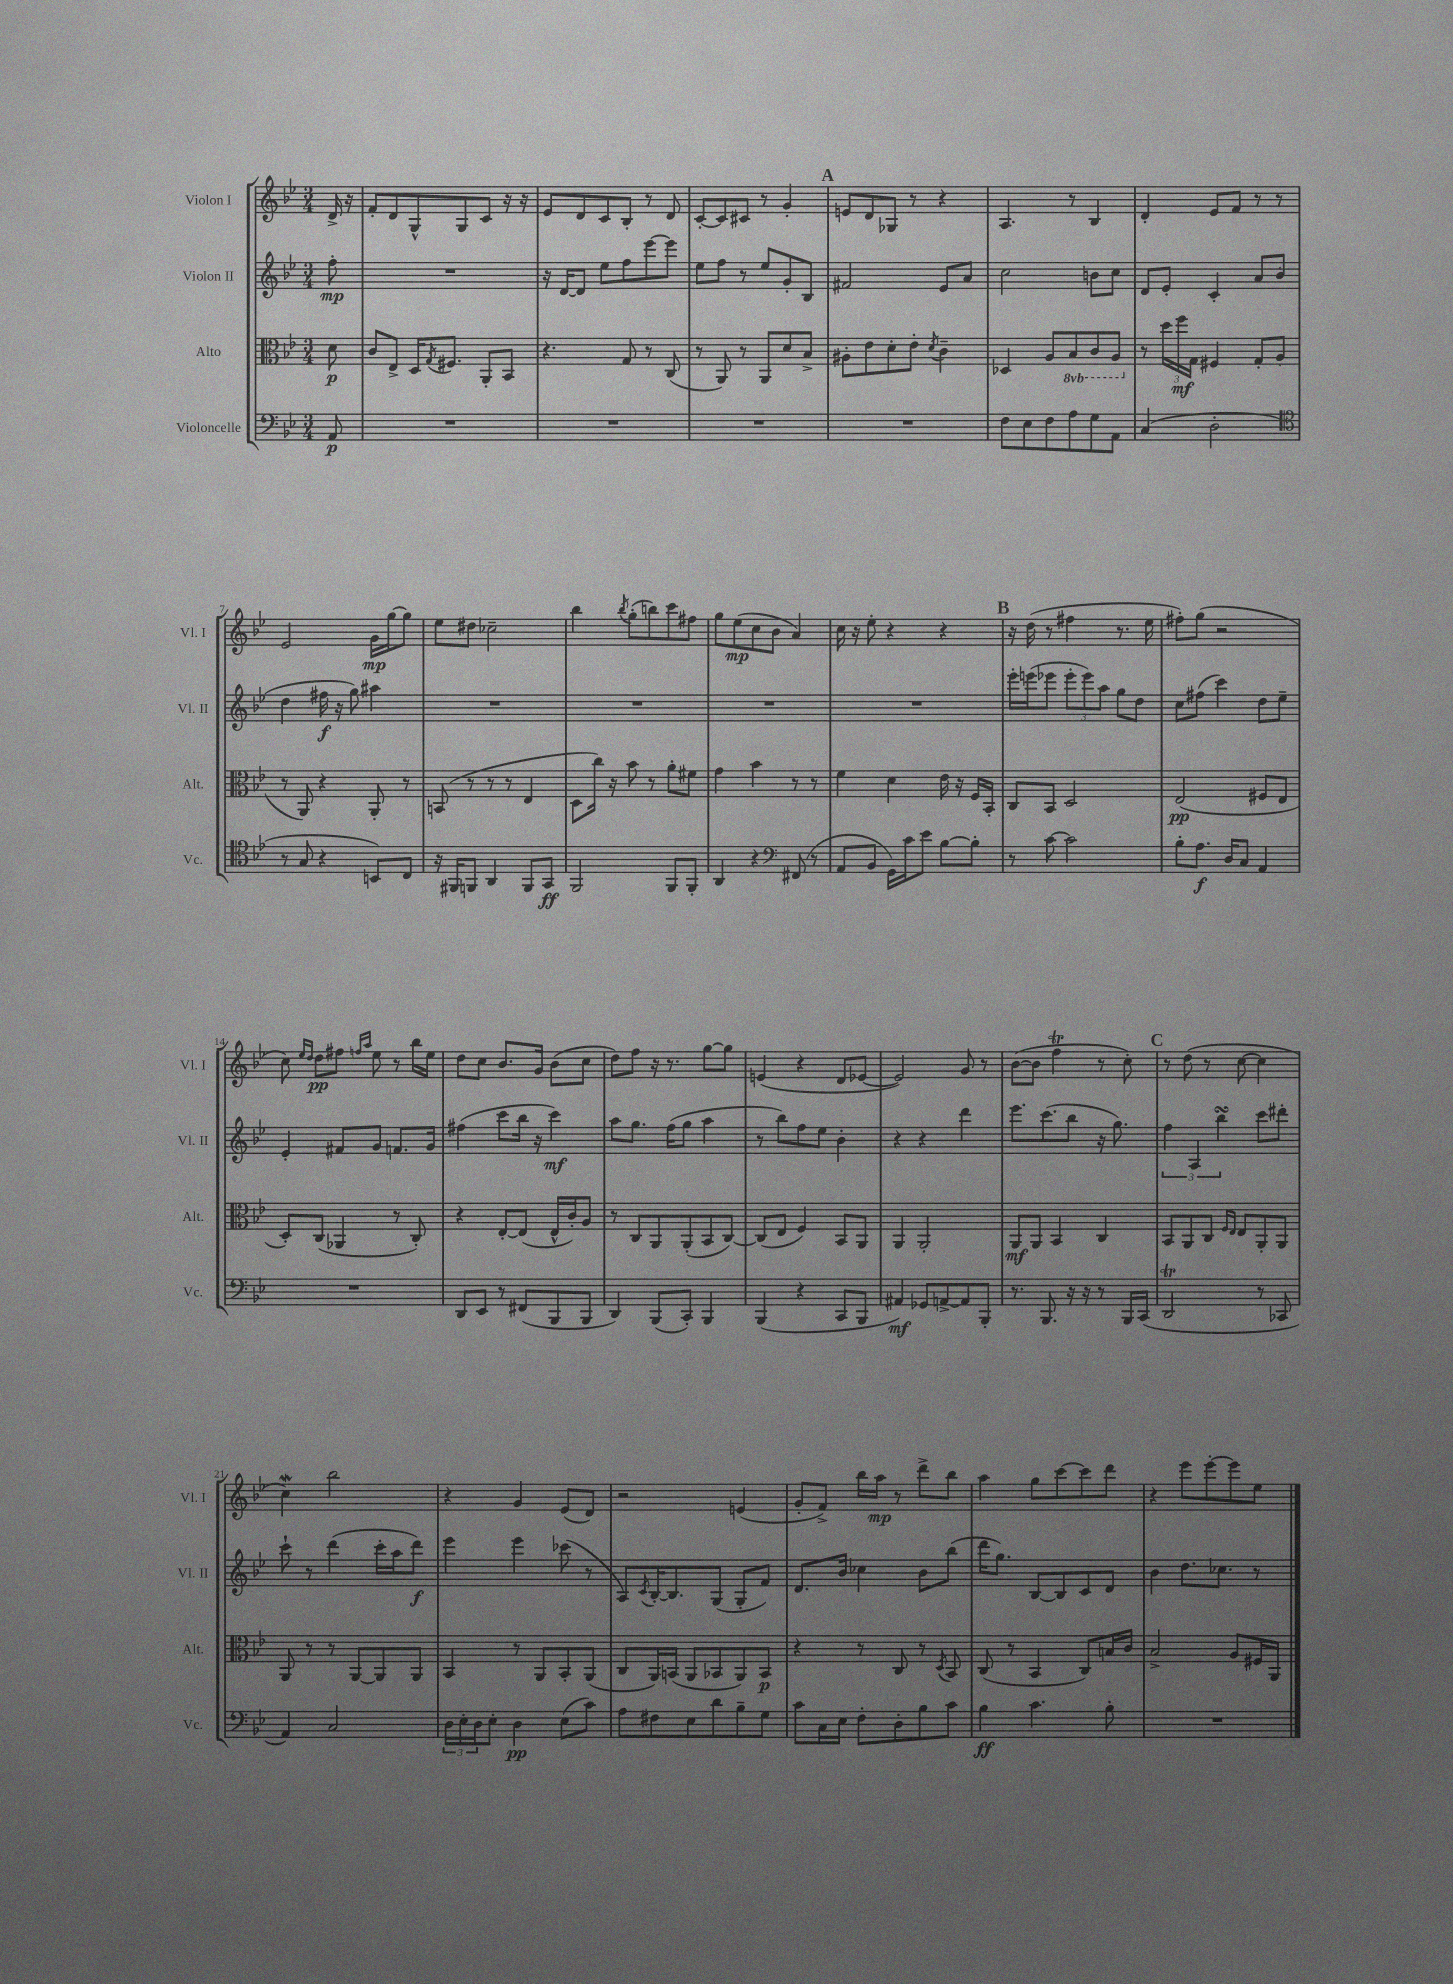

**kern	**dynam	**kern	**dynam	**kern	**dynam	**kern	**dynam
*part4	*part4	*part3	*part3	*part2	*part2	*part1	*part1
*staff4	*staff4	*staff3	*staff3	*staff2	*staff2	*staff1	*staff1
*I"Violoncelle	*	*I"Alto	*	*I"Violon II	*	*I"Violon I	*
*I'Vc.	*	*I'Alt.	*	*I'Vl. II	*	*I'Vl. I	*
*clefF4	*	*clefC3	*	*clefG2	*	*clefG2	*
*k[b-e-]	*	*k[b-e-]	*	*k[b-e-]	*	*k[b-e-]	*
*M3/4	*	*M3/4	*	*M3/4	*	*M3/4	*
=	=	=	=	=	=	=	=
8AA/	p	8d\	p	8ff'\	mp	16d^/	.
.	.	.	.	.	.	16r	.
=1	=1	=1	=1	=1	=1	=1	=1
2.r	.	8c/L	.	2.r	.	8f'/L	.
.	.	8E-^/J	.	.	.	8d/	.
.	.	16D/KL	.	.	.	8G^^/	.
.	.	8qG/	.	.	.	.	.
.	.	8.F#X/J	.	.	.	.	.
.	.	.	.	.	.	8G/	.
.	.	8AA'/L	.	.	.	8c/J	.
.	.	8BB-/J	.	.	.	16r	.
.	.	.	.	.	.	16r	.
=2	=2	=2	=2	=2	=2	=2	=2
2.r	.	4.r	.	16r	.	8e-/L	.
.	.	.	.	[16d/KL	.	.	.
.	.	.	.	8d/J]	.	8d/	.
.	.	.	.	8ee-\L	.	8c/	.
.	.	8G/	.	8ff\	.	8B-'/J	.
.	.	8r	.	[8eee-\	.	8r	.
.	.	(8C/	.	8eee-\J]	.	8d/	.
=3	=3	=3	=3	=3	=3	=3	=3
2.r	.	8r	.	8ee-\L	.	[8c'/L	.
.	.	8AA/)	.	8ff\J	.	8c/]	.
.	.	8r	.	8r	.	8c#X/J	.
.	.	8AA/L	.	8ee-/L	.	8r	.
.	.	8d/	.	8g'/	.	4g'/	.
.	.	8B-^/J	.	8B-/J	.	.	.
!!LO:REH:place=s1:t=A
=4	=4	=4	=4	=4	=4	=4	=4
2.r	.	8A#X'\L	.	2f#X/	.	8en/L	.
.	.	8e-\	.	.	.	8d/	.
.	.	8d'\	.	.	.	8G-X/J	.
.	.	8e-'\J	.	.	.	8r	.
.	.	8qd/	.	.	.	.	.
.	.	4c~\	.	8e-/L	.	4r	.
.	.	.	.	8a/J	.	.	.
=5	=5	=5	=5	=5	=5	=5	=5
8F\L	.	4D-X/	.	2cc\	.	4.A/	.
8E-\	.	.	.	.	.	.	.
8F\	.	8A/L	.	.	.	.	.
*	*	*8ba	*	*	*	*	*
8A\	.	8BB-/	.	.	.	8r	.
8G\	.	8C/	.	8bn\L	.	4B-/	.
8AA\J	.	8AA/J	.	8cc\J	.	.	.
=6	=6	=6	=6	=6	=6	=6	=6
*	*	*X8ba	*	*	*	*	*
(4C/	.	8r	.	8d/L	.	4d'/	.
.	.	24dd\LL	.	8e-'/J	.	.	.
.	.	24ff\	mf	.	.	.	.
.	.	24G\JJ	.	.	.	.	.
2D'\	.	4F#X/	.	4c'/	.	8e-/L	.
.	.	.	.	.	.	8f/J	.
.	.	8G'/L	.	8a/L	.	8r	.
.	.	(8A/J	.	(8b-/J	.	8r	.
!!LO:LB:g=z
=7	=7	=7	=7	=7	=7	=7	=7
*clefC4	*	*	*	*	*	*	*
8r	.	8r	.	4dd\	.	2e-/	.
8G/	.	8AA/)	.	.	.	.	.
4r	.	4r	.	16ff#X\	f	.	.
.	.	.	.	16r	.	.	.
.	.	.	.	8gg\)	.	.	.
8BBn/L)	.	8AA'/	.	4aa#X\	.	16g\LL	mp
.	.	.	.	.	.	[16gg\J	.
8C/J	.	8r	.	.	.	8gg\J]	.
=8	=8	=8	=8	=8	=8	=8	=8
16r	.	(8BBn/	.	2.r	.	8ee-\L	.
16FF#X/KL	.	.	.	.	.	.	.
8FFn/J	.	8r	.	.	.	8dd#X\J	.
4AA/	.	8r	.	.	.	2cc-X~\	.
.	.	8r	.	.	.	.	.
8FF/L	.	4E-/	.	.	.	.	.
8GG/J	ff	.	.	.	.	.	.
=9	=9	=9	=9	=9	=9	=9	=9
2FF/	.	8D\L	.	2.r	.	4bb-\	.
.	.	16cc\Jk)	.	.	.	.	.
.	.	16r	.	.	.	.	.
.	.	.	.	.	.	8qbb-/	.
.	.	8b-\	.	.	.	(8gg'\L	.
.	.	8r	.	.	.	8bbn\)	.
8FF/L	.	8a'\L	.	.	.	8ccc\	.
8FF'/J	.	8f#X\J	.	.	.	8ff#X\J	.
=10	=10	=10	=10	=10	=10	=10	=10
4AA/	.	4g\	.	2.r	.	8gg\L	.
.	.	.	.	.	.	(8ee-\	mp
4r	.	4b-\	.	.	.	8cc\	.
.	.	.	.	.	.	8b-\J	.
*clefF4	*	*	*	*	*	*	*
(8FF#X/	.	8r	.	.	.	4a/)	.
8r	.	8r	.	.	.	.	.
=11	=11	=11	=11	=11	=11	=11	=11
8AA/L	.	4f\	.	2.r	.	16cc\	.
.	.	.	.	.	.	16r	.
8BB-/J	.	.	.	.	.	8ee-'\	.
16GG\LL)	.	4d\	.	.	.	4r	.
16c\J	.	.	.	.	.	.	.
8e-\J	.	.	.	.	.	.	.
[8B-\L	.	16e-\	.	.	.	4r	.
.	.	16r	.	.	.	.	.
8B-'\J]	.	16F/LL	.	.	.	.	.
.	.	16BB-'/JJ	.	.	.	.	.
!!LO:REH:place=s1:t=B
=12	=12	=12	=12	=12	=12	=12	=12
8r	.	8C/L	.	16eee-'\LL	.	16r	.
.	.	.	.	(16eeen\J	.	(16dd\	.
[8c\	.	8BB-/J	.	8eee-X\J	.	8r	.
2c\]	.	2D/	.	12eee-'\L	.	4ff#X\	.
.	.	.	.	12eee-\)	.	.	.
.	.	.	.	12aa\J	.	.	.
.	.	.	.	8gg\L	.	8.r	.
.	.	.	.	8dd\J	.	.	.
.	.	.	.	.	.	16ee-\	.
=13	=13	=13	=13	=13	=13	=13	=13
8B-'\L	.	(2E-/	pp	8cc\L	.	8ff#X'\L)	.
8.A\J	f	.	.	(8ff#X\J	.	(8gg\J	.
.	.	.	.	4ccc\)	.	2r	.
16D/KL	.	.	.	.	.	.	.
8C/J	.	.	.	.	.	.	.
4AA/	.	8F#X/L	.	8dd\L	.	.	.
.	.	8E-/J	.	8ee-~\J	.	.	.
!!LO:LB:g=z
=14	=14	=14	=14	=14	=14	=14	=14
2.r	.	8D'/L)	.	4e-'/	.	8cc\)	.
.	.	.	.	.	.	16qqee-/LL	.
.	.	.	.	.	.	16qqdd/JJ	.
.	.	(8C/J	.	.	.	8dd\L	pp
.	.	4AA-X/	.	8f#X/L	.	8ff#X\J	.
.	.	.	.	.	.	16qqffn/LL	.
.	.	.	.	.	.	16qqaa/JJ	.
.	.	.	.	8g/J	.	8ee-\	.
.	.	8r	.	8.fn/L	.	8r	.
.	.	8C'/)	.	.	.	16bb-\LL	.
.	.	.	.	16g/Jk	.	16ee-\JJ	.
=15	=15	=15	=15	=15	=15	=15	=15
8DD/L	.	4r	.	(4ff#X\	.	8dd\L	.
8EE-/J	.	.	.	.	.	8cc\J	.
8r	.	[8E-'/L	.	8ccc\L	.	8.b-/L	.
(8FF#X/L	.	(8E-/J]	.	16bb-\Jk	.	.	.
.	.	.	.	16r	.	16g/Jk	.
8BBB-/	.	16E-^^/LL	.	4ccc\)	mf	(8b-\L	.
.	.	16c'/J)	.	.	.	.	.
8BBB-/J	.	8A/J	.	.	.	8cc\J	.
=16	=16	=16	=16	=16	=16	=16	=16
4DD/)	.	8r	.	8aa\L	.	8dd\L)	.
.	.	8C/L	.	8.gg\J	.	8ff\J	.
(8BBB-/L	.	8AA/	.	.	.	16r	.
.	.	.	.	(16ff\KL	.	8.r	.
8CC'/J)	.	(8AA'/	.	8gg\J	.	.	.
4BBB-/	.	8BB-/	.	4aa\	.	[8gg\L	.
.	.	[8C/J)	.	.	.	8gg\J]	.
=17	=17	=17	=17	=17	=17	=17	=17
(4BBB-/	.	(8C/L]	.	8r	.	(4en/	.
.	.	8E-/J	.	8bb-\L)	.	.	.
4r	.	4F/)	.	8ff\	.	4r	.
.	.	.	.	8ee-\J	.	.	.
8CC/L	.	8BB-/L	.	4b-'\	.	8d/L	.
8BBB-/J	.	8AA/J	.	.	.	[8e-X/J	.
=18	=18	=18	=18	=18	=18	=18	=18
4AA#X/)	mf	4AA/	.	4r	.	2e-/])	.
8GG-X/L	.	2AA'/	.	4r	.	.	.
[8AAn^/	.	.	.	.	.	.	.
8AA/]	.	.	.	4ddd\	.	8g/	.
8BBB-'/J	.	.	.	.	.	8r	.
=19	=19	=19	=19	=19	=19	=19	=19
8.r	.	8AA/L	mf	8.eee-\L	.	([8b-\L	.
.	.	8AA/J	.	.	.	8b-\J]	.
8.BBB-/	.	.	.	(8.ccc\	.	.	.
.	.	4BB-/	.	.	.	4ffT\	.
16r	.	.	.	8bb-\J	.	.	.
16r	.	.	.	.	.	.	.
8r	.	4C/	.	16r	.	8r	.
.	.	.	.	8.gg\)	.	.	.
16BBB-/LL	.	.	.	.	.	8cc'\)	.
(16CC/JJ	.	.	.	.	.	.	.
!!LO:REH:place=s1:t=C
=20	=20	=20	=20	=20	=20	=20	=20
2DDt/	.	8BB-/L	.	6ff\	.	8r	.
.	.	8AA/	.	.	.	(8dd\	.
.	.	.	.	6A/	.	.	.
.	.	8C/J	.	.	.	8r	.
.	.	.	.	6bb-sSSs\	.	.	.
.	.	16qqF/LL	.	.	.	.	.
.	.	16qqE-/JJ	.	.	.	.	.
.	.	8E-/L	.	.	.	[8cc\	.
8r	.	8AA'/	.	8ccc\L	.	4cc\]	.
8CC-X/	.	8AA/J	.	8ddd#X'\J	.	.	.
!!LO:LB:g=z
=21	=21	=21	=21	=21	=21	=21	=21
4AA/)	.	8AA/	.	8ccc`\	.	4ccW\)	.
.	.	8r	.	8r	.	.	.
2C/	.	8r	.	(4ddd\	.	2bb-\	.
.	.	[8AA/L	.	.	.	.	.
.	.	8AA/]	.	16ccc'\LL	.	.	.
.	.	.	.	16aa\J	.	.	.
.	.	8AA/J	.	8ddd\J)	f	.	.
=22	=22	=22	=22	=22	=22	=22	=22
24D\LL	.	4BB-/	.	4eee-\	.	4r	.
24E-'\	.	.	.	.	.	.	.
24D\J	.	.	.	.	.	.	.
8E-'\J	.	.	.	.	.	.	.
4D\	pp	8r	.	4eee-\	.	4g/	.
.	.	8AA/L	.	.	.	.	.
(8E-\L	.	8BB-'/	.	(8ccc-X\	.	(8e-/L	.
8c\J)	.	(8AA/J	.	8r	.	8d/J)	.
=23	=23	=23	=23	=23	=23	=23	=23
8A\L	.	8C/L	.	8A/L)	.	2r	.
.	.	.	.	8qc/	.	.	.
8F#X\	.	16AA/L)	.	[16B-'/K	.	.	.
.	.	(16BBn/JJ	.	8.B-/]	.	.	.
8E-\	.	8AA/L	.	.	.	.	.
8d\	.	8BB-X/	.	(8G/J	.	.	.
8B-~\	.	8AA/)	.	8G'/L	.	(4en/	.
8G\J	.	8BB-/J	p	8f/J)	.	.	.
=24	=24	=24	=24	=24	=24	=24	=24
8c\L	.	4r	.	8.d/L	.	8g'/L	.
16C\L	.	.	.	.	.	8f^/J)	.
16E-\JJ	.	.	.	16b-/Jk	.	.	.
8F'\L	.	8r	.	4cc-X\	.	16bb-\LL	.
.	.	.	.	.	.	16aa\JJ	mp
8D'\	.	8C/	.	.	.	8r	.
8B-\	.	8r	.	8b-\L	.	8ddd^\L	.
.	.	8qD/	.	.	.	.	.
8c\J	.	8BB-/	.	(8bb-\J	.	8bb-\J	.
=25	=25	=25	=25	=25	=25	=25	=25
4B-\	ff	(8C/	.	16ddd\KL	.	4aa\	.
.	.	.	.	8.gg\J)	.	.	.
.	.	8r	.	.	.	.	.
4.c\	.	4BB-/	.	[8B-/L	.	8gg\L	.
.	.	.	.	8B-/]	.	[8ccc\	.
.	.	8C/L)	.	8c/	.	8ccc\]	.
8B-'\	.	16Bn/L	.	8d/J	.	8ddd\J	.
.	.	16c/JJ	.	.	.	.	.
=26	=26	=26	=26	=26	=26	=26	=26
2.r	.	2B-^/	.	4b-\	.	4r	.
.	.	.	.	8.dd\L	.	8eee-\L	.
.	.	.	.	.	.	[8eee-'\	.
.	.	.	.	8.cc-X\J	.	.	.
.	.	8A/L	.	.	.	8eee-\]	.
.	.	16F#X/L	.	8r	.	8ee-\J	.
.	.	16AA/JJ	.	.	.	.	.
==	==	==	==	==	==	==	==
*-	*-	*-	*-	*-	*-	*-	*-
